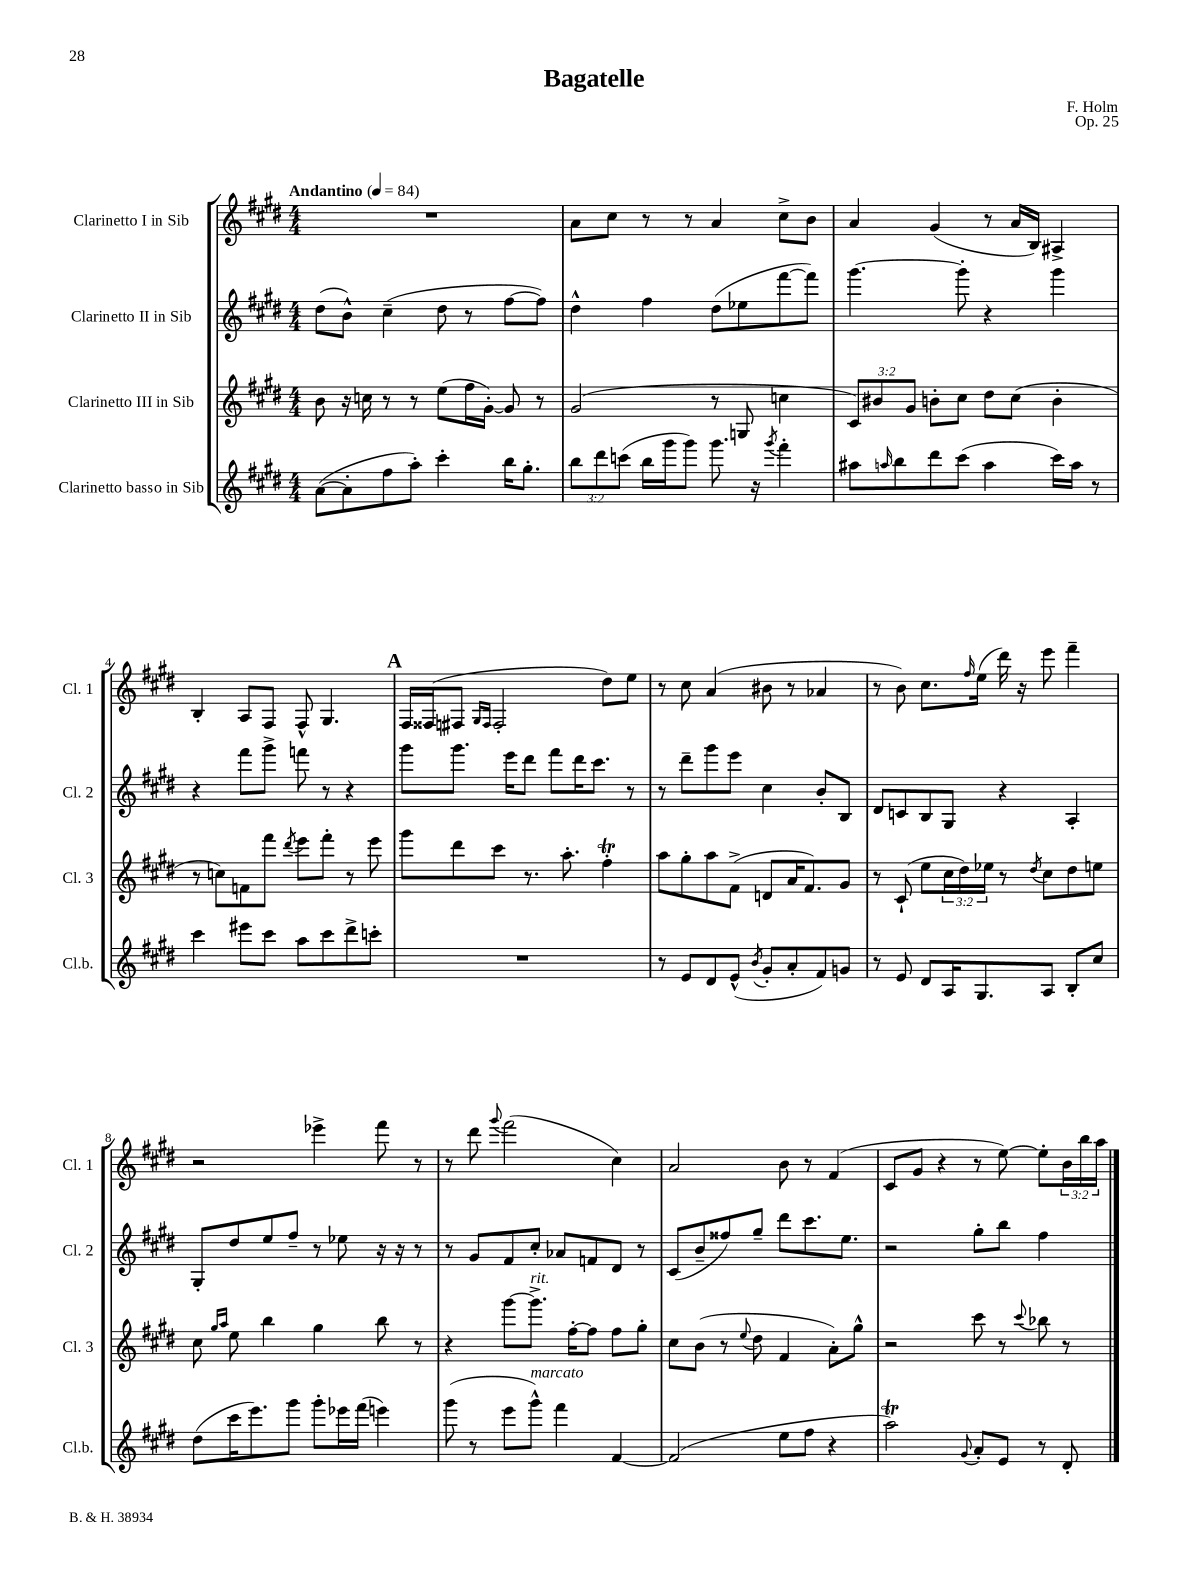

**kern	**kern	**kern	**kern
*staff4	*staff3	*staff2	*staff1
*clefG2	*clefG2	*clefG2	*clefG2
*k[f#c#g#d#]	*k[f#c#g#d#]	*k[f#c#g#d#]	*k[f#c#g#d#]
*M4/4	*M4/4	*M4/4	*M4/4
*MM84	*MM84	*MM84	*MM84
([8a	8b	(8dd#	1r
8a']	16r	8b^^)	.
.	16cc	.	.
8ff#	8r	(4cc#~	.
8aa')	8r	.	.
4ccc#'	(8ee	8dd#	.
.	16ff#	8r	.
.	[16g#')	.	.
16bb	8g#]	[8ff#	.
8.gg#'	.	.	.
.	8r	8ff#])	.
=	=	=	=
12bb	(2g#	4dd#^^	8a
12ddd#	.	.	.
.	.	.	8cc#
(12ccc	.	.	.
16bb	.	4ff#	8r
16ggg#	.	.	.
8ggg#)	.	.	8r
8.ggg#	8r	(8dd#	4a
.	8G	8ee-	.
16r	.	.	.
8qggg#	.	.	.
4fff#'	4cc	[8fff#	8cc#^
.	.	8fff#])	8b
=	=	=	=
8aa#	12c#)	[4.ggg#	4a
.	12b#	.	.
16qqaa	.	.	.
8bb	.	.	.
.	12g#	.	.
8ddd#	8b'	.	(4g#
(8ccc#	8cc#	8ggg#']	.
4aa	8dd#	4r	8r
.	(8cc#	.	16a
.	.	.	16B)
16ccc#)	4b'	4ggg#	4A#^
16aa	.	.	.
8r	.	.	.
=	=	=	=
4ccc#	8r	4r	4B'
.	8cc)	.	.
8eee#	8f	8fff#	8A
8ccc#	8fff#	8ggg#^	8F#
.	8qddd#	.	.
8aa	8eee	8fff	8F#^^
8ccc#	8fff#'	8r	4.G#
8ddd#^	8r	4r	.
8ccc'	8eee	.	.
=	=	=	=
1r	8ggg#	8ggg#	16F#
.	.	.	(16F##
.	8ddd#	8.ggg#	8F#
.	.	.	16qqG#
.	.	.	16qqF#
.	8ccc#	.	2F#'
.	.	16eee	.
.	8.r	8ddd#	.
.	.	8fff#	.
.	8.aa'	.	.
.	.	16ddd#	.
.	.	8.ccc#	.
.	4ff#'	.	8dd#)
.	.	8r	8ee
=	=	=	=
8r	8aa	8r	8r
8e	8gg#'	8ddd#~	8cc#
8d#	8aa	8ggg#	(4a
(8e^^	(8f#^	8eee	.
8qb	.	.	.
8g#'	8d	4cc#	8b#
8a'	16a	.	8r
.	8.f#)	.	.
8f#)	.	8b'	4a-
8g	8g#	8B	.
=	=	=	=
8r	8r	8d#	8r
8e	(8c#`	8c	8b)
8d#	8ee	8B	8.cc#
16A	24cc#	8G#	.
.	24dd#)	.	.
.	.	.	16qqff#
8.G#	.	.	(16ee
.	24ee-	.	.
.	8r	4r	16ddd#)
.	.	.	16r
.	8qdd#	.	.
8A	8cc#	.	8eee
8B'	8dd#	4A'	4fff#~
8cc#	8ee	.	.
=	=	=	=
(8dd#	8cc#	8G#'	2r
.	16qqgg#	.	.
.	16qqaa	.	.
16ccc#	8ee	8dd#	.
8.eee)	.	.	.
.	4bb	8ee	.
8ggg#	.	8ff#~	.
8ggg#'	4gg#	8r	4eee-^
16eee-	.	8ee-	.
(16fff#	.	.	.
4eee)	8bb	16r	8fff#
.	.	16r	.
.	8r	8r	8r
=	=	=	=
(8ggg#	4r	8r	8r
8r	.	8g#	8ddd#
.	.	.	8qqggg#
8eee	[8ggg#	8f#	(2fff#
8ggg#^^)	8.ggg#^]	8cc#'	.
4fff#	.	8a-	.
.	[16ff#'	.	.
.	8ff#]	8f	.
[4f#	8ff#	8d#	4cc#)
.	8gg#'	8r	.
=	=	=	=
(2f#]	8cc#	(8c#	2a
.	(8b	8b~	.
.	8r	8ff##)	.
.	8qqee	.	.
.	8dd#	8gg#~	.
8ee	4f#	8ddd#	8b
8ff#	.	8.ccc#	8r
4r	8a')	.	(4f#
.	.	8.ee	.
.	8gg#^^	.	.
=	=	=	=
2aa)	2r	2r	8c#
.	.	.	8g#
.	.	.	4r
8qqg#	.	.	.
8a'	8ccc#	8gg#'	8r
8e	8r	8bb	[8ee)
.	8qqccc#	.	.
8r	8bb-	4ff#	8ee']
8d#'	8r	.	24b
.	.	.	24bb
.	.	.	24aa
==	==	==	==
*-	*-	*-	*-
